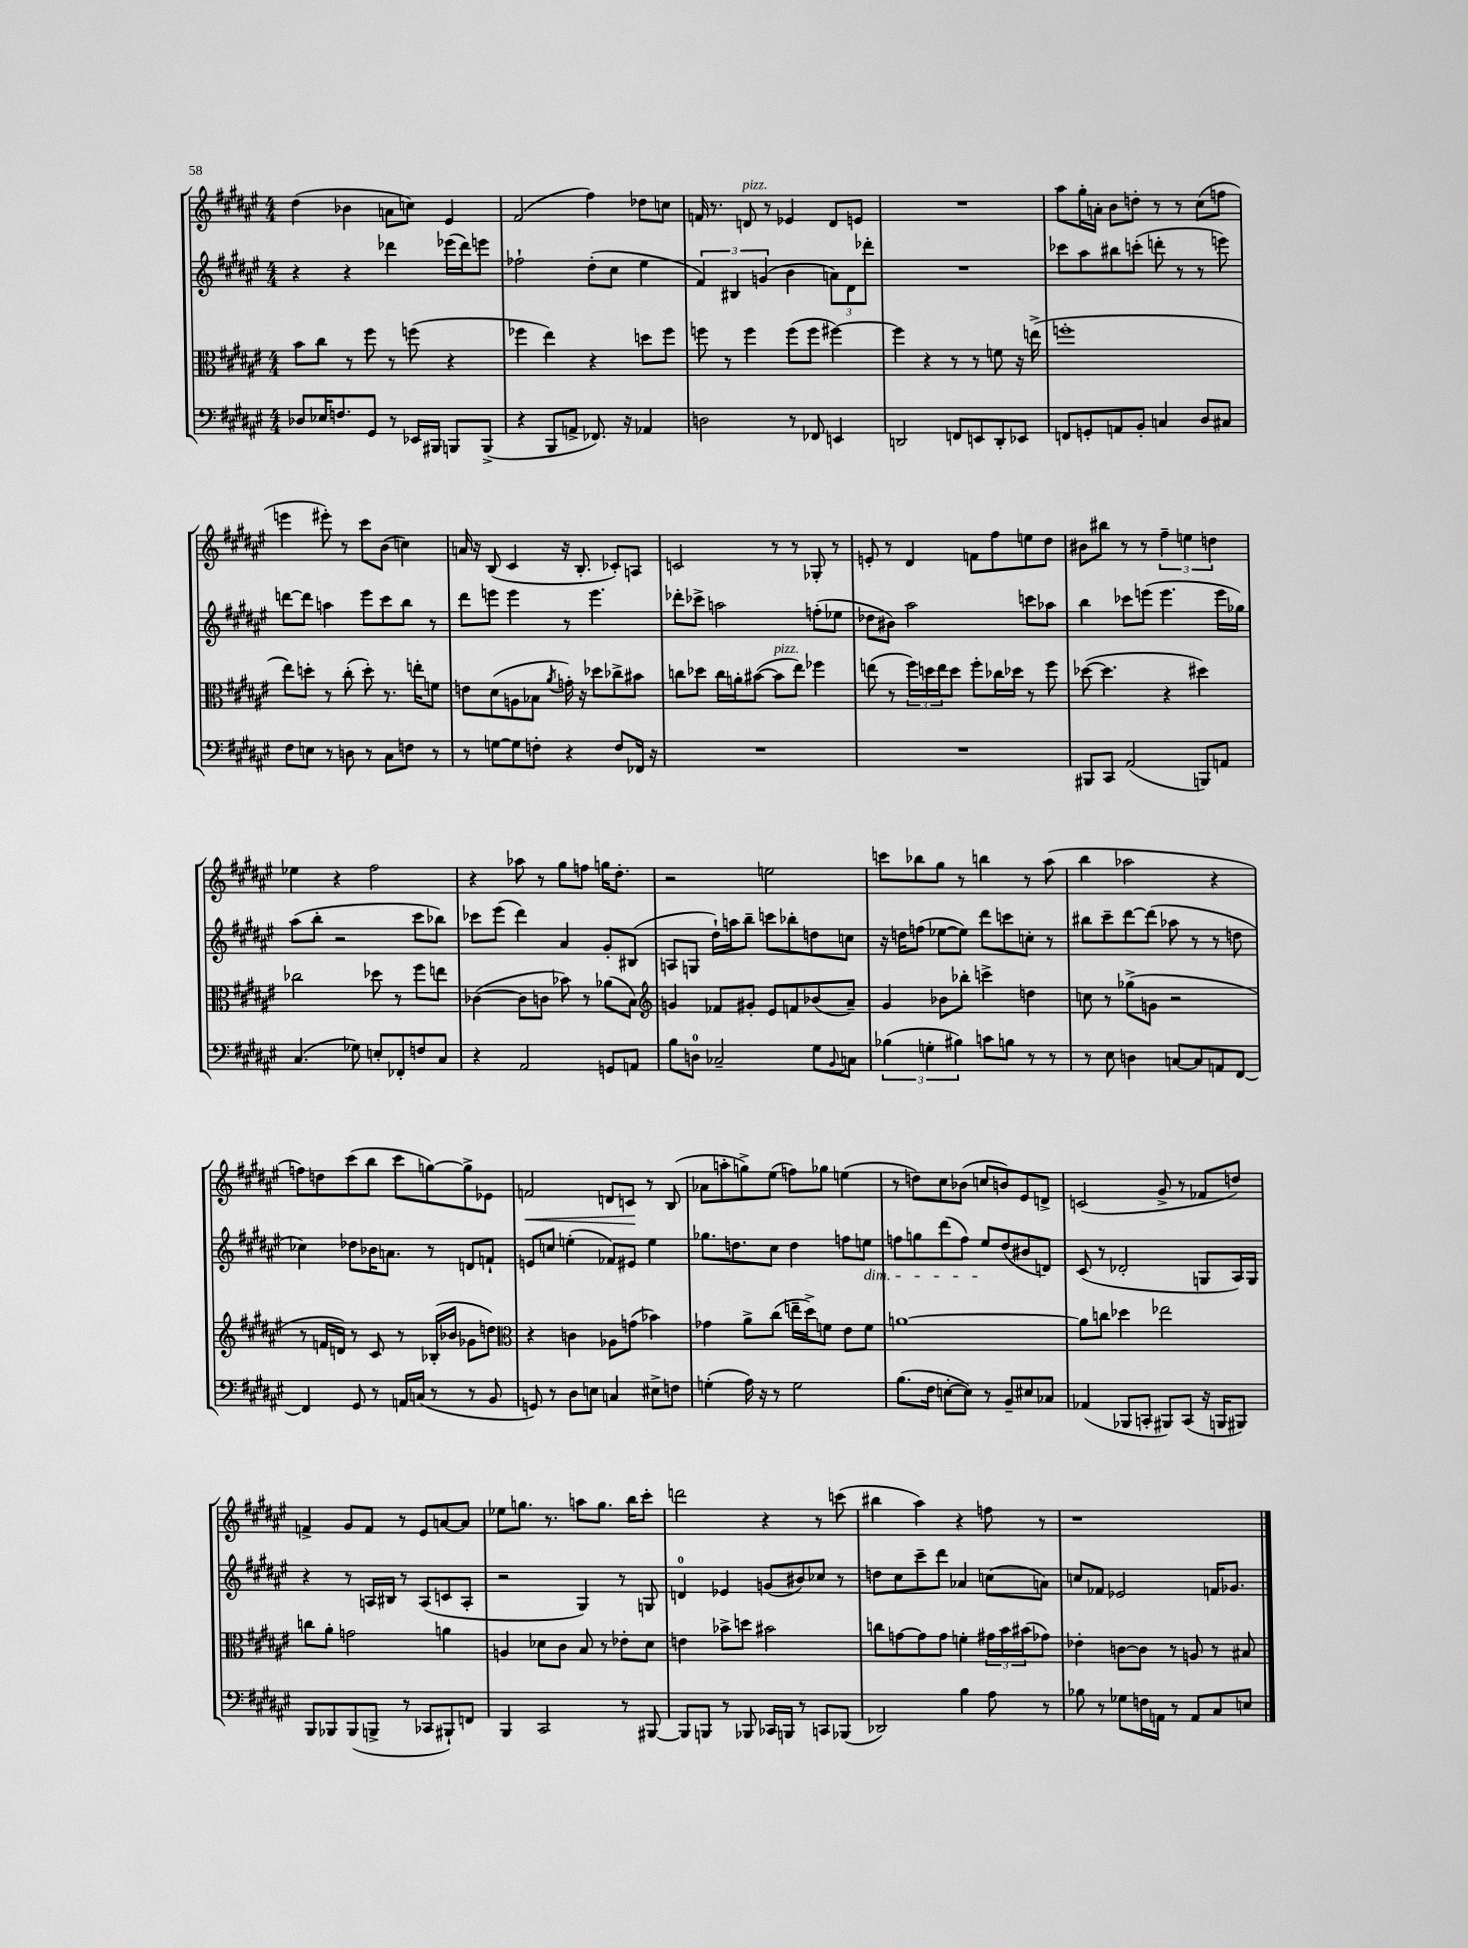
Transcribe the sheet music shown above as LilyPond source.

<<
\new StaffGroup <<
\new Staff = "s0" {
    \clef treble \key fis \major \numericTimeSignature \time 4/4
    dis''4( bes'4 a'8 c''8) eis'4 |
    fis'2( fis''4) des''8 c''8 |
    f'16 r8. d'8^\markup { \italic "pizz." } r8 ees'4 d'8 e'8 |
    R1 |
    ais''8 gis''16-. a'16-. b'8 d''8-. r8 r8 cis''8( f''8 |
    e'''4 eis'''8-.) r8 cis'''8 b'8( c''4) |
    a'16 r16 b8( cis'4 r16 b8.-. ces'8-.) a8 |
    c'2 r8 r8 ges8-. r8 |
    e'8-. r8 dis'4 f'8 fis''8 e''8 dis''8 |
    bis'8 bis''8 r8 r8 \tuplet 3/2 { fis''4-- e''4 d''4 } |
    ees''4 r4 fis''2 |
    r4 aes''8 r8 gis''8 f''8 g''16 dis''8.-. |
    r2 e''2 |
    c'''8 bes''8 gis''8 r8 b''4 r8 ais''8( |
    b''4 aes''2 r4 |
    f''8) d''8 cis'''8( b''8 cis'''8 g''8~) g''8-> ees'8 |
    f'2\< d'8 c'8\! r8 b8( |
    aes'8 a''8-. g''8->) eis''8( f''8) ges''8 e''4( |
    r8 d''8) cis''8 bes'8( c''8 b'8) eis'8 d'8-> |
    c'2( gis'8-> r8 fes'8 d''8) |
    f'4-> gis'8 f'8 r8 eis'8 a'8~ a'8 |
    ees''8 g''8. r8. a''8 g''8. b''16 cis'''8-. |
    d'''2 r4 r8 c'''8( |
    bis''4 ais''4) r4 f''8 r8 |
    r1 \bar "|." |
}
\new Staff = "s1" {
    \clef treble \key fis \major \numericTimeSignature \time 4/4
    r4 r4 des'''4 ees'''16( des'''16) e'''8 |
    fes''2-! dis''8-.( cis''8 eis''4 |
    \tuplet 3/2 { fis'4) bis4 g'4( } b'4 \tuplet 3/2 { a'8) dis'8 des'''8-. } |
    R1 |
    ces'''8 ais''8 bis''8 c'''8-.( d'''8-. r8 r8 e'''8) |
    d'''8~ d'''8 a''4 eis'''8 cis'''8 b''8 r8 |
    dis'''8 e'''8 e'''4 r8 e'''4. |
    des'''8-. ces'''8-> a''2 f''8-.( ees''8 |
    des''8 bis'8) ais''2 c'''8 aes''8 |
    b''4 ces'''8 e'''8( e'''4. e'''16 ges''16) |
    ais''8( b''8-. r2 cis'''8 bes''8) |
    ces'''8 eis'''8( dis'''4) ais'4 gis'8-. bis8( |
    a8 g8 dis''16-!) a''16 b''8-- c'''8 bes''8-. d''8 c''8 |
    r16 d''16 f''8( ees''8~ ees''8) dis'''8 c'''8 c''8-. r8 |
    bis''8 cis'''8-- dis'''8~ dis'''8( aes''8 r8 r8 d''8 |
    ces''4) des''8 bes'16 a'8. r8 d'8 f'8-! |
    e'8 c''8 e''4-.( fes'8) eis'8 e''4 |
    ges''8. d''8. cis''8 d''4 f''8 e''8\dim |
    f''8 g''8 dis'''8( f''8) eis''8\! dis''8( bis'8 d'8) |
    cis'8( r8 des'2-. g8 ais16) g16 |
    r4 r8 a16 bis16 r8 a8( c'8 a8-. |
    r2 gis4) r8 g8 |
    d'4-0 ees'4 g'8( bis'8) ces''8 r8 |
    d''8 cis''8 cis'''8-- dis'''8 aes'4 c''8( a'8) |
    c''8 fes'8 ees'2 f'16 ges'8. \bar "|." |
}
\new Staff = "s2" {
    \clef alto \key fis \major \numericTimeSignature \time 4/4
    b'8 cis''8 r8 fis''8 r8 f''8( r4 |
    fes''4 eis''4) r4 d''8 fes''8 |
    f''8 r8 f''4 f''8( f''8 fis''4~) |
    fis''4 r4 r8 r8 f'8 r16 e''16->( |
    f''1-. |
    eis''8) d''8-. r8 cis''8-.( d''8-.) r8. e''16-. f'8 |
    e'8 dis'8( a8 bes8 \acciaccatura { ais'8 } g'16-.) r16 des''8 ces''8-> bis'8 |
    c''8 des''8 c''16 a'16-. bis'8~( bis'8^\markup { \italic "pizz." } eis''8) fes''4 |
    e''8( r8 \tuplet 3/2 { fis''16) d''16 e''16 } d''8 fis''8-. ces''16 des''16 r8 fis''8 |
    des''8~( des''4. r4 dis''4) |
    ces''2 des''8 r8 fis''8 e''8 |
    ces'4~( ces'8 c'8 bes'8) r8 aes'8( b8) |
    \clef treble g'4 fes'8 gis'8-. eis'8 f'8 bes'8( ais'8--) |
    gis'4 bes'8 bes''8-. c'''4-> d''4 |
    c''8 r8 ges''8->( g'8 r2 |
    r8 f'16 d'16) r8 cis'8 r8 bes16-.( bes'16 ges'8 d''8) |
    \clef alto r4 c'4 aes8 g'8( bes'4) |
    ges'4 ais'8-> cis''8( e''16-- dis''16->) f'8 eis'8 f'8 |
    a'1~ |
    a'8 c''8 des''4 ees''2 |
    c''8 ais'8-. g'2 a'4 |
    a4 des'8 cis'8 b8 r8 ees'8-. des'8 |
    e'4 bes'8-> d''8 bis'2 |
    c''8 g'8~ g'8 g'8 f'4-. \tuplet 3/2 { gis'16 b'16 bis'16( } ges'8) |
    ees'4-. c'8~ c'8 r8 a8 r8 bis8 \bar "|." |
}
\new Staff = "s3" {
    \clef bass \key fis \major \numericTimeSignature \time 4/4
    des8 ees16 f8. gis,8 r8 ees,16 bis,,16 b,,8 b,,8->( |
    r4 b,,8 a,8-> fes,8.) r16 aes,4 |
    d2 r8 fes,8 e,4 |
    d,2 f,8 e,8 d,8-. ees,8 |
    f,8 g,8-. a,8 b,8-. c4 dis8 cis8 |
    fis8 e8 r8 d8 r8 cis8 f8 r8 |
    r8 g8~ g8 f8-. r4 f8 fes,16 r16 |
    R1 |
    R1 |
    bis,,8 cis,8 ais,2( b,,8) a,8 |
    cis4.( ges8) e8-. fes,8-. f8 cis8 |
    r4 ais,2 g,8 a,8 |
    b8 d8-0 ces2-- gis8 \appoggiatura { b,8 } c8 |
    \tuplet 3/2 { bes4( g4-. bis4) } c'8 b8 r8 r8 |
    r8 eis8 d4 c8~ c8 a,8 fis,8~ |
    fis,4 gis,8 r8 a,16 c16( r8 r8 b,8 |
    g,8) r8 dis8 e8 c4 eis8-> f8 |
    g4-.( ais16) r16 r8 g2 |
    b8.( fis16 e8~-. e8) r8 b,8-- eis8 ces8 |
    aes,4( bes,,8 c,8-. bis,,8) c,8( r16 b,,16 bis,,8) |
    b,,8 bes,,8 bes,,8( b,,8-> r8 ces,8 bis,,8-!) f,8 |
    b,,4 cis,2 r8 bis,,8~ |
    bis,,8 b,,8 r8 bes,,8 ces,16 b,,16 r8 c,8 bes,,8( |
    des,2) b4 ais8 r8 |
    bes8 r8 ges8 f16 a,16 r8 a,8 cis8 e8 \bar "|." |
}
>>
>>
\layout { \context { \Score \remove "Bar_number_engraver" } }
